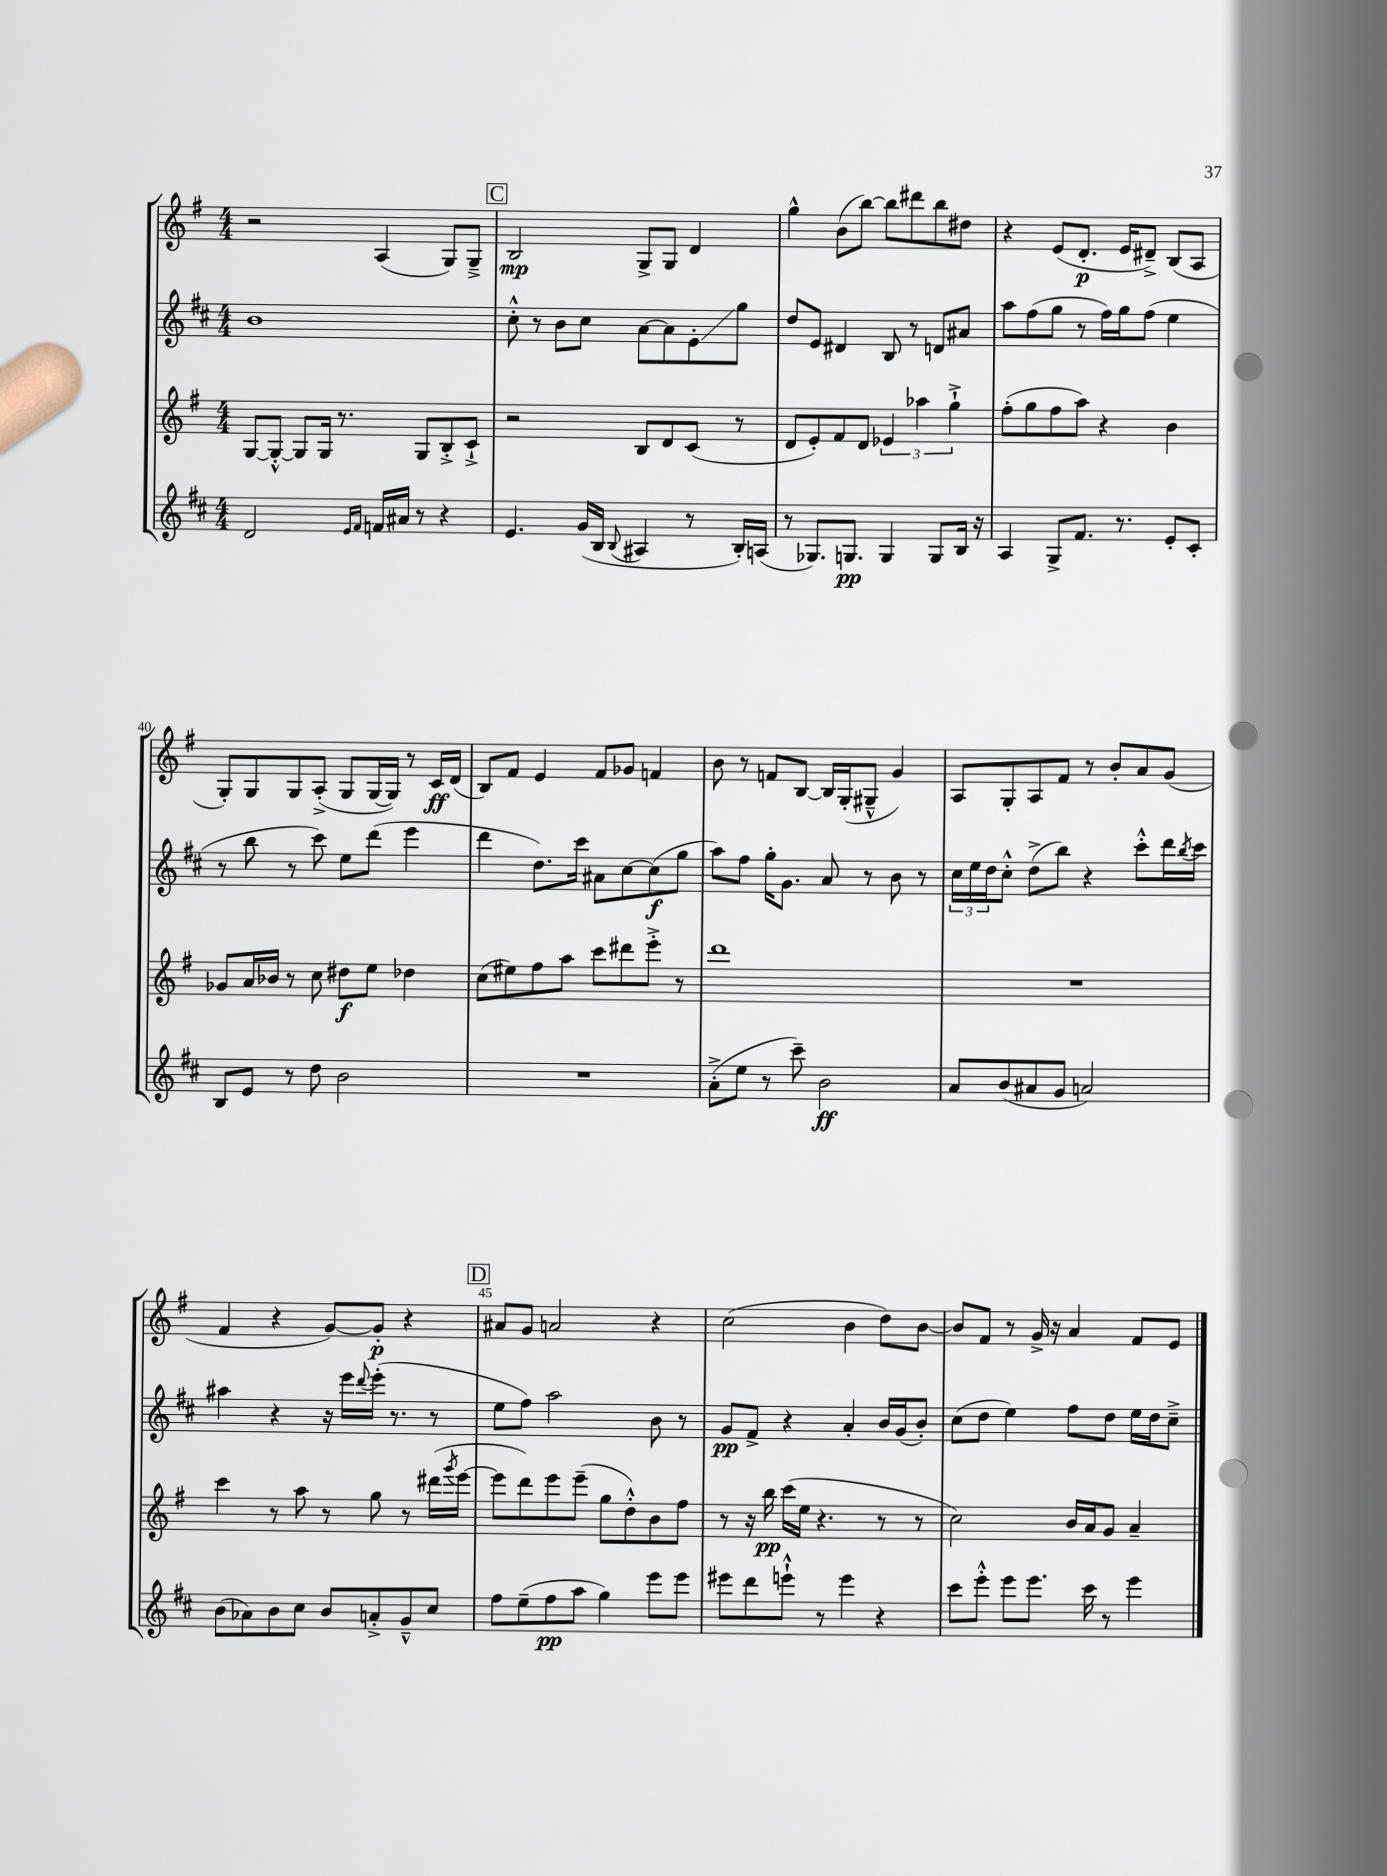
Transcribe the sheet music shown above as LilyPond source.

<<
\new StaffGroup <<
\new Staff = "s0" {
    \clef treble \key g \major \numericTimeSignature \time 4/4
    r2 a4( g8) g8---> |
    \mark \markup { \box "C" } b2\mp g8-> g8 d'4 |
    g''4-^ b'8( b''8~) b''8 dis'''8 b''8 dis''8 |
    r4 e'8( d'8.-.\p e'16 dis'8--->) b8( a8 |
    g8-.) g8 g8 a8-.->( g8 g16~ g16) r8 c'16\ff d'16( |
    b8) fis'8 e'4 fis'8 ges'8 f'4 |
    b'8 r8 f'8 b8~ b16 g16-.( gis8---^ g'4) |
    a8 g8-. a8 fis'8 r8 b'8-. a'8 g'8( |
    fis'4 r4 g'8~) g'8-.\p r4 |
    \mark \markup { \box "D" } ais'8 g'8 a'2 r4 |
    c''2( b'4 d''8) b'8~ |
    b'8 fis'8 r8 g'16-> r16 a'4 fis'8 e'8 \bar "|." |
}
\new Staff = "s1" {
    \clef treble \key d \major \numericTimeSignature \time 4/4
    b'1 |
    \mark \markup { \box "C" } cis''8-.-^ r8 b'8 cis''8 a'8~ a'8 e'8-.\glissando g''8 |
    d''8 e'8 dis'4 b8 r8 d'8 ais'8 |
    a''8 fis''8( g''8 r8 fis''16) g''16 fis''8( e''4 |
    r8 b''8 r8 cis'''8) e''8 d'''8( e'''4 |
    d'''4 d''8.) cis'''16 ais'8 cis''8~ cis''8\f( g''8 |
    a''8) fis''8 g''16-. g'8. a'8 r8 b'8 r8 |
    \tuplet 3/2 { cis''16 e''16 d''16 } cis''8-.-^ d''8->( b''8) r4 cis'''8-.-^ d'''16 \acciaccatura { b''8 } cis'''16 |
    ais''4 r4 r16 e'''16 \appoggiatura { d'''8 } e'''16-.( r8. r8 |
    \mark \markup { \box "D" } e''8 fis''8) a''2 b'8 r8 |
    g'8\pp fis'8-> r4 a'4-. b'16 g'16( b'8-.) |
    cis''8( d''8 e''4) fis''8 d''8 e''16 d''16 cis''8---> \bar "|." |
}
\new Staff = "s2" {
    \clef treble \key g \major \numericTimeSignature \time 4/4
    g8~ g8~-.-^ g8 g16 r8. g8 b8-.-> c'8-!-> |
    \mark \markup { \box "C" } r2 b8 d'8 c'8( r8 |
    d'8 e'8-.) fis'8 d'8 \tuplet 3/2 { ees'4 aes''4 g''4-!-> } |
    fis''8-.( g''8 fis''8 a''8) r4 b'4 |
    ges'8 a'16 bes'16 r8 c''8 dis''8\f e''8 des''4 |
    c''8( eis''8) fis''8 a''8 c'''8 dis'''8 e'''8-.-> r8 |
    d'''1 |
    R1 |
    c'''4 r8 a''8 r8 g''8 r8 dis'''16( \acciaccatura { g'''8 } e'''16~ |
    \mark \markup { \box "D" } e'''8 d'''8) e'''8 e'''8--( g''8 d''8-.-^) b'8 fis''8 |
    r8 r16 b''16\pp c'''16( e''16 r4. r8 r8 |
    c''2) b'16 a'16 g'8 a'4-- \bar "|." |
}
\new Staff = "s3" {
    \clef treble \key d \major \numericTimeSignature \time 4/4
    d'2 \grace { e'16 fis'16 } f'16 ais'16 r8 r4 |
    \mark \markup { \box "C" } e'4. g'16( b16 \appoggiatura { b8 } ais4 r8 b16-.) a16( |
    r8 ges8.) g8.\pp g4 g8 b16 r16 |
    a4 g8-> fis'8. r8. e'8-. cis'8-. |
    b8 e'8 r8 d''8 b'2 |
    R1 |
    a'8-.->( e''8 r8 cis'''8--) b'2\ff |
    a'8 b'8( ais'8 g'8 a'2) |
    b'8( aes'8) b'8 cis''8 b'8 a'8-.-> g'8---^ cis''8 |
    \mark \markup { \box "D" } fis''8 e''8--( fis''8\pp a''8 g''4) e'''8 e'''8 |
    eis'''8 d'''8 e'''8-!-^ r8 e'''4 r4 |
    cis'''8 e'''8-.-^ e'''8 e'''8. cis'''16 r8 e'''4 \bar "|." |
}
>>
>>
\layout { \context { \Score currentBarNumber = #36 \override BarNumber.break-visibility = ##(#f #t #t) barNumberVisibility = #(every-nth-bar-number-visible 5) } }
